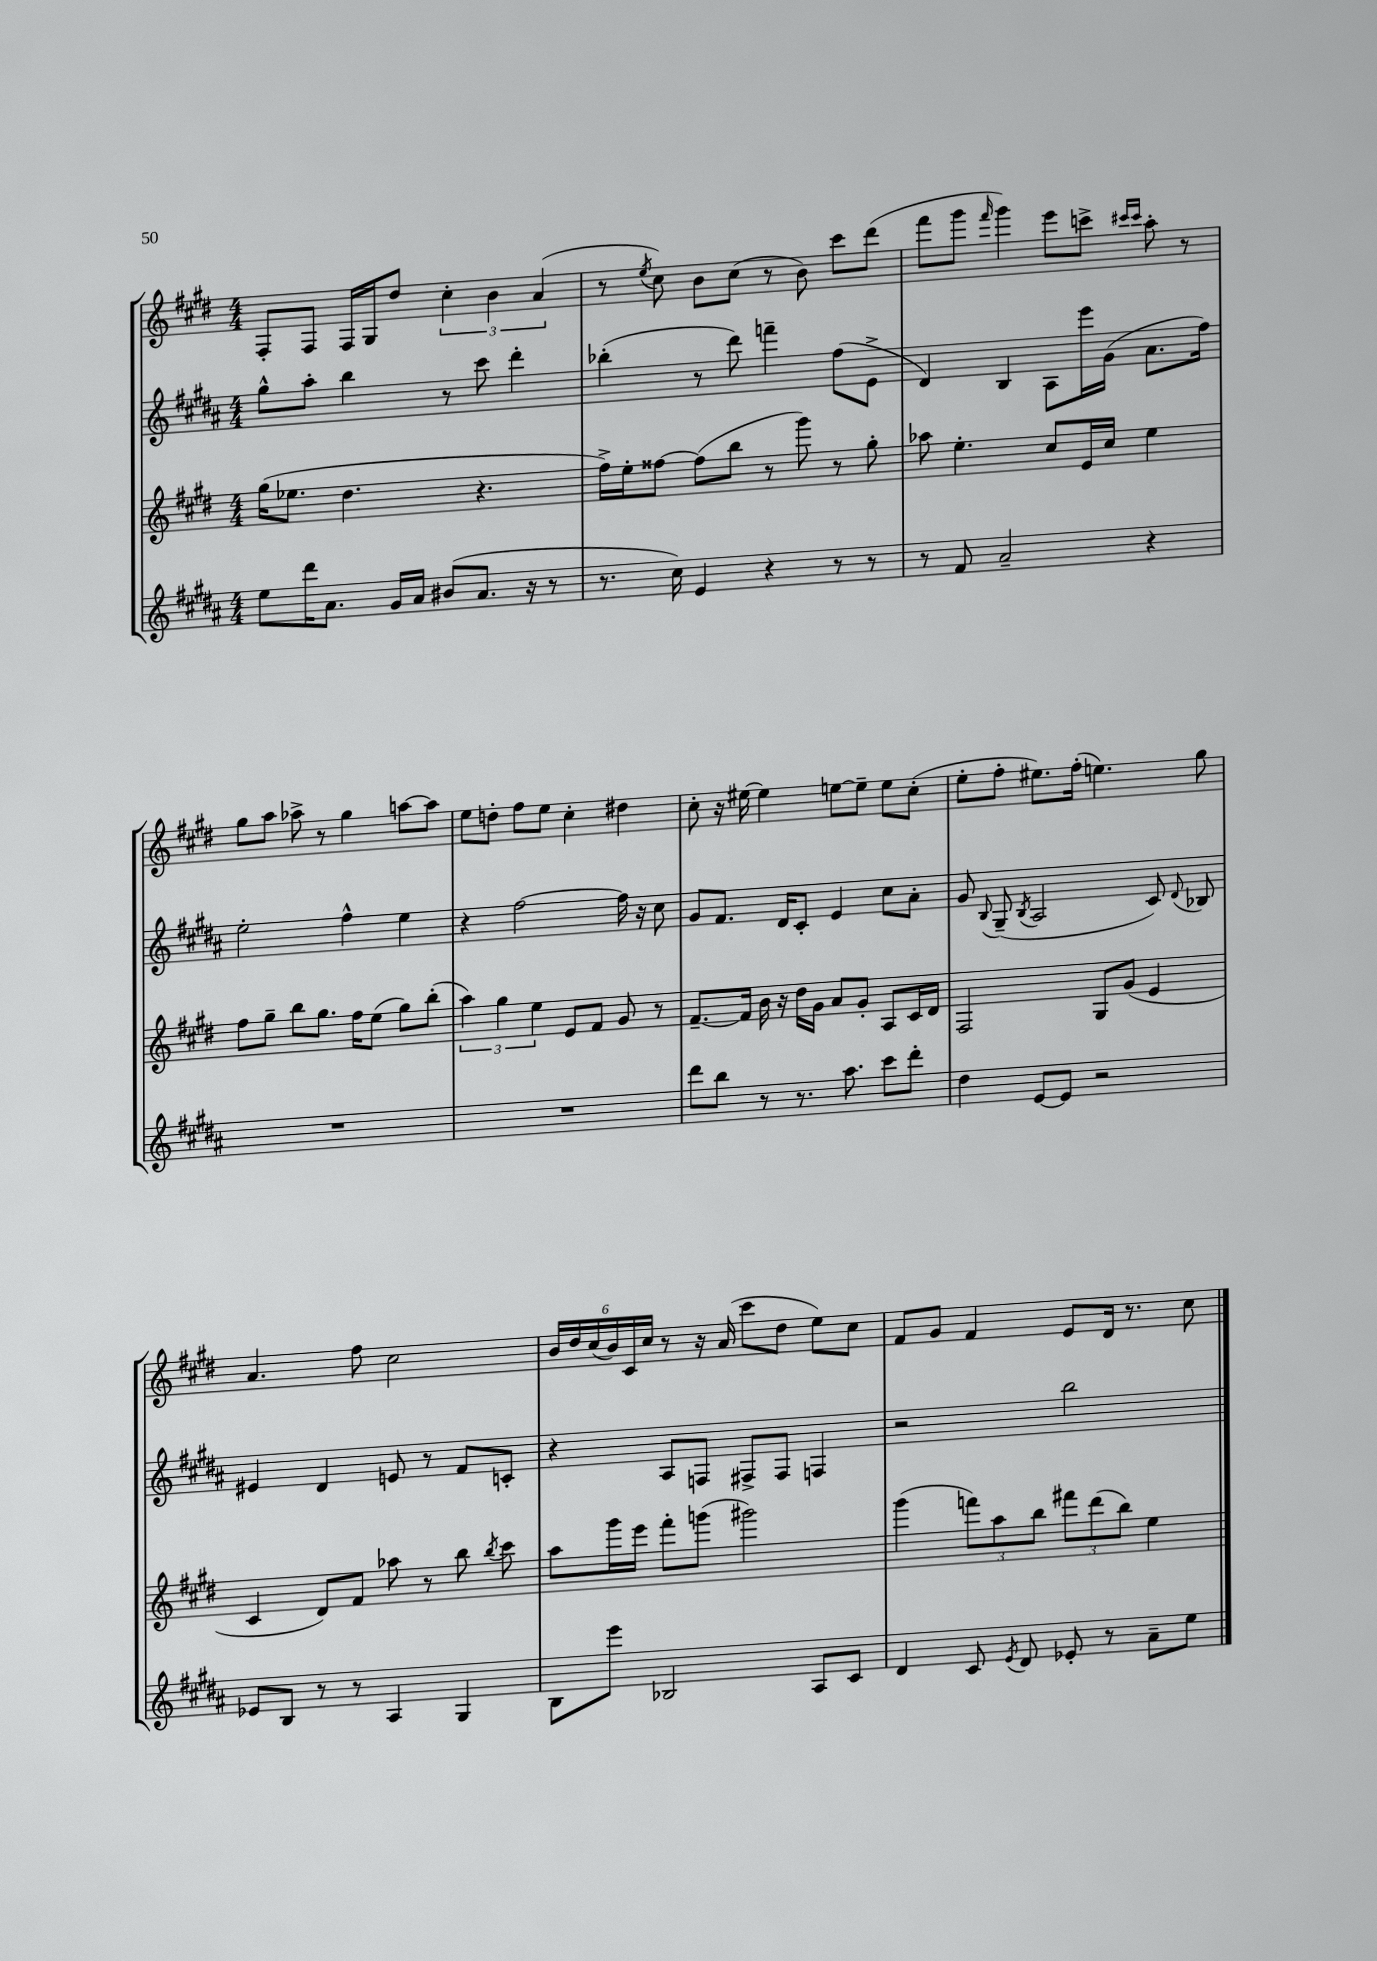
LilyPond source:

<<
\new StaffGroup <<
\new Staff = "s0" {
    \clef treble \key e \major \numericTimeSignature \time 4/4
    \autoBeamOff fis8[-. fis8] fis16[ gis16 dis''8] \tuplet 3/2 { cis''4-. b'4 a'4( } |
    r8 \acciaccatura { e''8 } cis''8) b'8[ cis''8]( r8 b'8) cis'''8[ dis'''8]( |
    fis'''8[ gis'''8] \grace { fis'''16 } gis'''4) e'''8[ c'''8]-> \grace { cis'''16[ cis'''16] } a''8-. r8 |
    gis''8[ a''8] aes''8-> r8 gis''4 a''8[~ a''8] |
    e''8[ d''8]-. fis''8[ e''8] cis''4-. dis''4 |
    cis''8-. r16 eis''16~ eis''4 e''8[~ e''8]-- e''8[ cis''8]-.( |
    e''8[-. fis''8]-. eis''8.[) fis''16]-.( e''4.) gis''8 |
    a'4. fis''8 cis''2 |
    \tuplet 6/4 { b'16[ dis''16 cis''16( b'16) cis'16 cis''16] } r8 r16 a'16( cis'''8[ dis''8] e''8[) cis''8] |
    fis'8[ gis'8] fis'4 e'8[ dis'16] r8. cis''8 \bar "|." |
}
\new Staff = "s1" {
    \clef treble \key b \major \numericTimeSignature \time 4/4
    \autoBeamOff gis''8[-^ ais''8]-. b''4 r8 cis'''8 dis'''4-. |
    bes''4-.( r8 dis'''8) f'''4-- fis''8[( e'8]-> |
    dis'4) b4 ais8[ e'''16 gis'16]( ais'8.[ fis''16]) |
    e''2-. fis''4-^ e''4 |
    r4 fis''2~ fis''16 r16 cis''8 |
    gis'8[ fis'8.] dis'16[ cis'8]-. e'4 cis''8[ ais'8]-. |
    gis'8 \appoggiatura { b8 } gis8--( \acciaccatura { b8 } ais2 cis'8) \appoggiatura { dis'8 } bes8 |
    eis'4 dis'4 e'8 r8 fis'8[ c'8]-. |
    r4 ais8[ f8] fis8[-> fis8] f4 |
    r2 b''2 \bar "|." |
}
\new Staff = "s2" {
    \clef treble \key e \major \numericTimeSignature \time 4/4
    \autoBeamOff gis''16[( ees''8.] dis''4. r4. |
    fis''16[->) e''16-. fisis''8]~ fisis''8[( b''8] r8 gis'''8) r8 gis''8-. |
    aes''8 e''4.-. cis''8[ e'16 cis''16] e''4 |
    fis''8[ gis''8]-- b''8[ gis''8.] fis''16[ e''8]( gis''8[) b''8]-.( |
    \tuplet 3/2 { a''4) gis''4 e''4 } e'8[ fis'8] gis'8 r8 |
    fis'8.[~-- fis'16] b'16 r16 dis''16[ gis'16] a'8[ gis'8]-. a8[ cis'16 dis'16] |
    fis2 gis8[ gis'8]( e'4 |
    cis'4 dis'8[) fis'8] aes''8 r8 b''8 \acciaccatura { b''8 } cis'''8 |
    a''8[ gis'''16 e'''16] fis'''8[-. g'''8]( gis'''2) |
    gis'''4( \tuplet 3/2 { f'''8[) a''8 b''8] } \tuplet 3/2 { fis'''8[ dis'''8( b''8]) } e''4 \bar "|." |
}
\new Staff = "s3" {
    \clef treble \key b \major \numericTimeSignature \time 4/4
    \autoBeamOff e''8[ dis'''16 ais'8.] gis'16[ ais'16] bis'8[( ais'8.] r16 r8 |
    r8. cis''16) e'4 r4 r8 r8 |
    r8 fis'8 ais'2-- r4 |
    R1 |
    R1 |
    dis'''8[ b''8] r8 r8. ais''8. cis'''8[ dis'''8]-. |
    dis''4 e'8[~ e'8] r2 |
    ees'8[ b8] r8 r8 ais4 gis4 |
    b8[ e'''8] bes2 ais8[ cis'8] |
    dis'4 cis'8 \acciaccatura { e'8 } dis'8 ees'8-. r8 ais'8[-- e''8] \bar "|." |
}
>>
>>
\layout { \context { \Score \remove "Bar_number_engraver" } }
